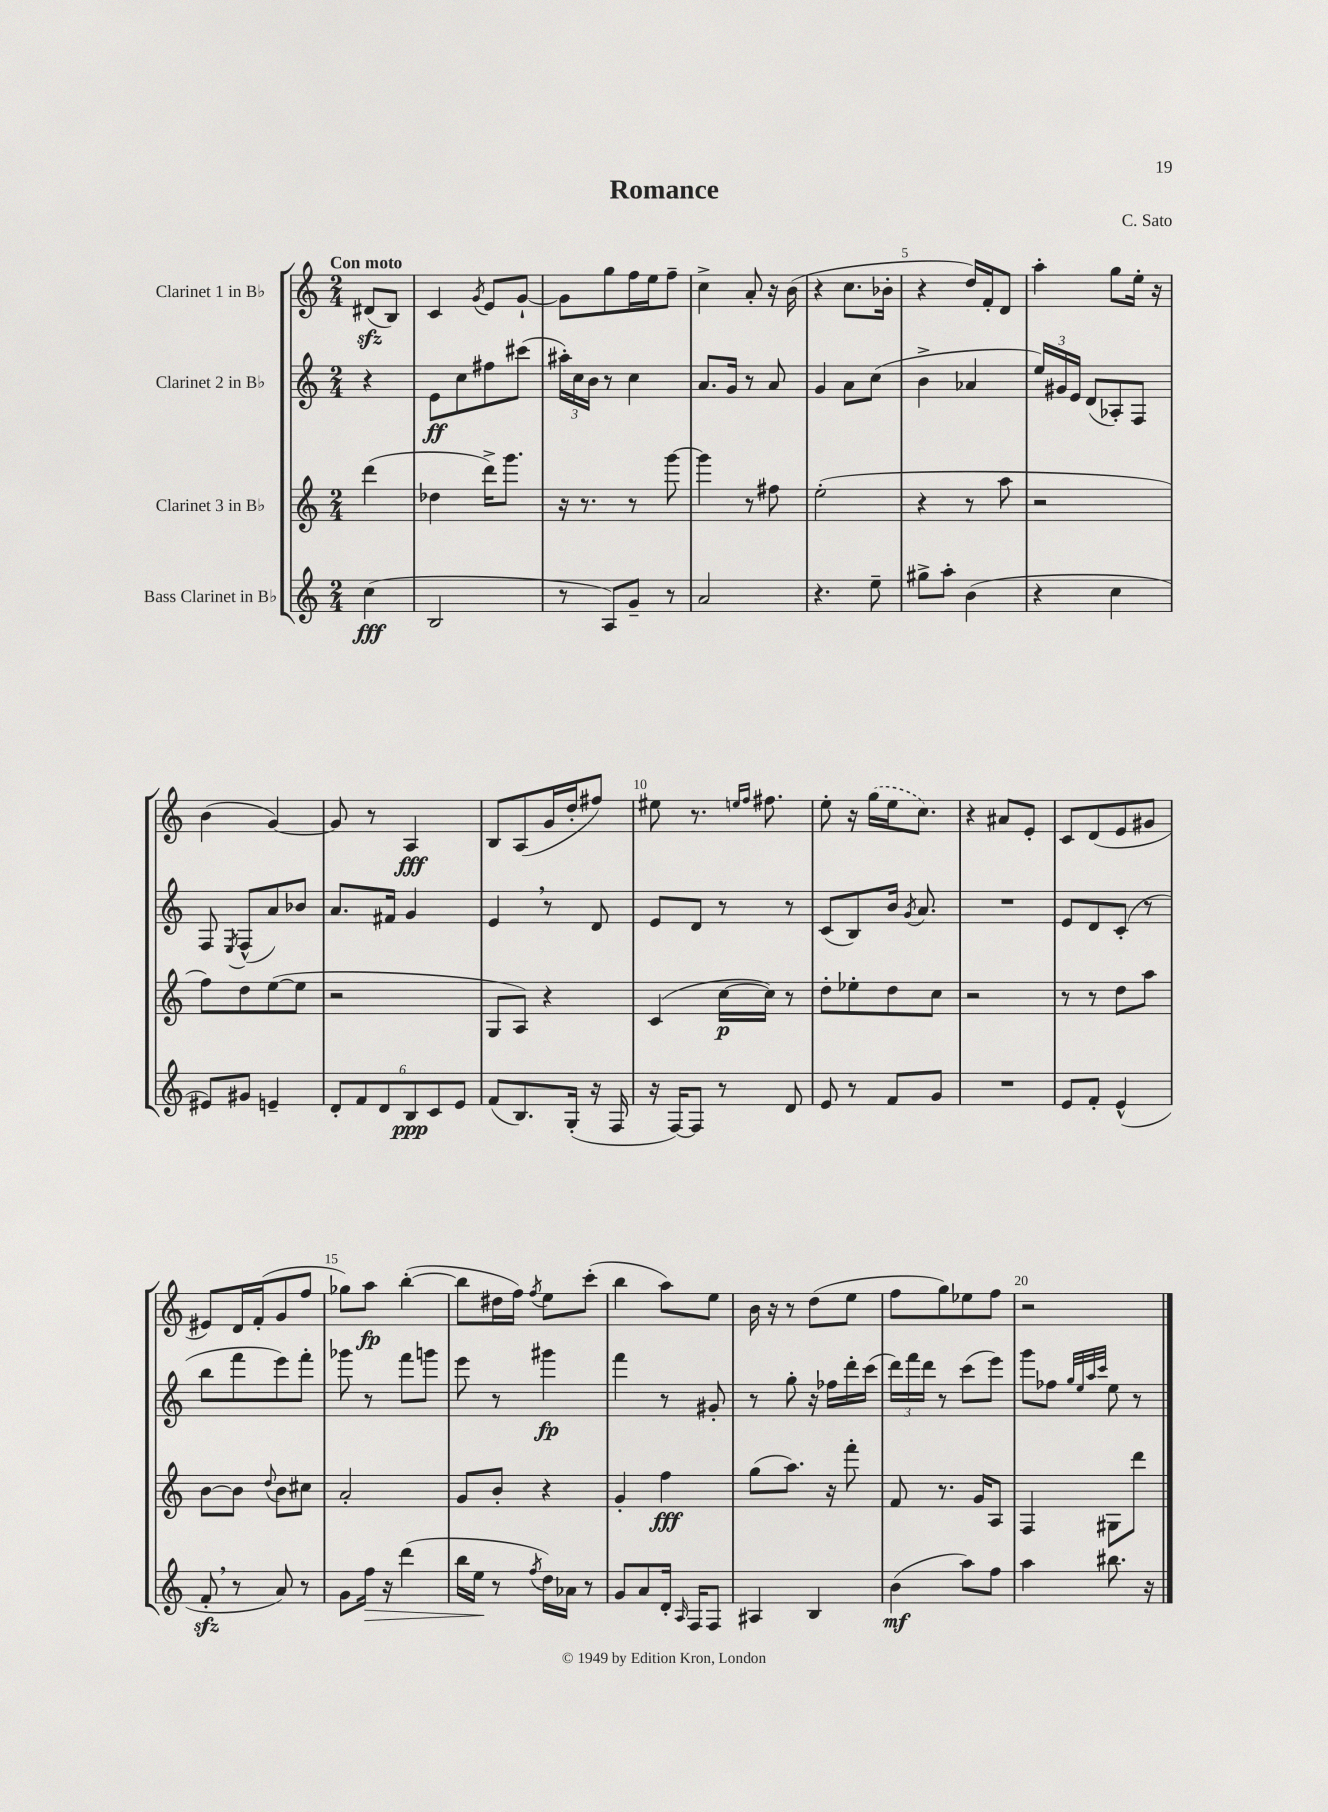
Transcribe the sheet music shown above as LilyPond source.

\header { title = "Romance" composer = "C. Sato" }
<<
\new StaffGroup <<
\new Staff = "s0" \with { instrumentName = "Clarinet 1 in Bb" } {
    \clef treble \key c \major \numericTimeSignature \time 2/4 \partial 4 \tempo "Con moto"
    \autoBeamOff dis'8[\sfz( b8]) |
    c'4 \acciaccatura { g'8 } e'8[ g'8]~-! |
    g'8[ g''8 f''16 e''16 f''8]-- |
    c''4-> a'8-. r16 b'16( |
    r4 c''8.[ bes'16]-. |
    r4 d''16[) f'16-. d'8] |
    a''4-. g''8[ e''16]-. r16 |
    b'4( g'4~) |
    g'8 r8 a4\fff |
    b8[ a8( g'16 d''16-. fis''8]) |
    eis''8 r8. \grace { e''16[ f''16] } fis''8. |
    e''8-. r16 \once \slurDashed g''16[( e''16 c''8.]) |
    r4 ais'8[ e'8]-. |
    c'8[ d'8( e'8 gis'8] |
    eis'8[) d'16 f'16-.( g'8 f''8] |
    ges''8[) a''8]\fp b''4~-.( |
    b''8[ dis''16 f''16]) \acciaccatura { f''8 } e''8[ c'''8]-.( |
    b''4 a''8[) e''8] |
    b'16 r16 r8 d''8[( e''8] |
    f''8[ g''8) ees''8 f''8] |
    r2 \bar "|." |
}
\new Staff = "s1" \with { instrumentName = "Clarinet 2 in Bb" } {
    \clef treble \key c \major \numericTimeSignature \time 2/4 \partial 4
    \autoBeamOff r4 |
    e'8[\ff c''8 fis''8 cis'''8]( |
    \tuplet 3/2 { ais''16[-.) c''16 b'16] } r8 c''4 |
    a'8.[ g'16] r8 a'8 |
    g'4 a'8[ c''8]( |
    b'4-> aes'4 |
    \tuplet 3/2 { e''16[) gis'16 e'16] } d'8[( aes8-.) f8] |
    f8 \acciaccatura { e8 } f8[-^( a'8) bes'8] |
    a'8.[ fis'16] g'4 |
    e'4 \breathe r8 d'8 |
    e'8[ d'8] r8 r8 |
    c'8[( b8) b'16] \acciaccatura { g'8 } a'8. |
    R2 |
    e'8[ d'8 c'8]-.( r8 |
    b''8[ f'''8 e'''8) f'''8]-. |
    ges'''8 r8 f'''8[ g'''8] |
    e'''8 r8 gis'''4\fp |
    f'''4 r8 gis'8-. |
    r8 g''8-. r16 fes''16[ d'''16-. c'''16]( |
    \tuplet 3/2 { d'''16[) f'''16 d'''16] } r8 c'''8[( e'''8]) |
    g'''8[ fes''8] \grace { g''32[ e''32 a''32 c'''32] } e''8 r8 \bar "|." |
}
\new Staff = "s2" \with { instrumentName = "Clarinet 3 in Bb" } {
    \clef treble \key c \major \numericTimeSignature \time 2/4 \partial 4
    \autoBeamOff d'''4( |
    des''4 d'''16[->) g'''8.] |
    r16 r8. r8 g'''8~ |
    g'''4 r8 fis''8 |
    e''2-.( |
    r4 r8 a''8 |
    r2 |
    f''8[) d''8 e''8~( e''8] |
    r2 |
    g8[ a8]) r4 |
    c'4( c''16[~\p c''16]) r8 |
    d''8[-. ees''8-. d''8 c''8] |
    r2 |
    r8 r8 d''8[ a''8] |
    b'8[~ b'8] \appoggiatura { d''8 } b'8[ cis''8] |
    a'2-. |
    g'8[ b'8]-. r4 |
    g'4-. f''4\fff |
    g''8[( a''8.]) r16 f'''8-. |
    f'8 r8. g'16[ a8] |
    f4 gis8[ d'''8] \bar "|." |
}
\new Staff = "s3" \with { instrumentName = "Bass Clarinet in Bb" } {
    \clef treble \key c \major \numericTimeSignature \time 2/4 \partial 4
    \autoBeamOff c''4\fff( |
    b2 |
    r8 a8[) g'8]-- r8 |
    a'2 |
    r4. e''8-- |
    gis''8[-> a''8]-. b'4( |
    r4 c''4 |
    eis'8[) gis'8] e'4-- |
    \tuplet 6/4 { d'8[-. f'8 d'8 b8\ppp c'8 e'8] } |
    f'8[( b8.) g16]-.( r16 f16 |
    r16 f16[~) f8] r8 d'8 |
    e'8 r8 f'8[ g'8] |
    R2 |
    e'8[ f'8]-. e'4-^( |
    f'8-.\sfz \breathe r8 a'8) r8 |
    g'8[ f''16]\> r16 d'''4( |
    b''16[ e''16]\! r8 \acciaccatura { f''8 } d''16[) aes'16] r8 |
    g'8[ a'8 d'16]-. \grace { a16 } f16[ f8] |
    ais4 b4 |
    b'4\mf( a''8[) f''8] |
    a''4 bis''8. r16 \bar "|." |
}
>>
>>
\layout { \context { \Score \override BarNumber.break-visibility = ##(#f #t #t) barNumberVisibility = #(every-nth-bar-number-visible 5) } }
